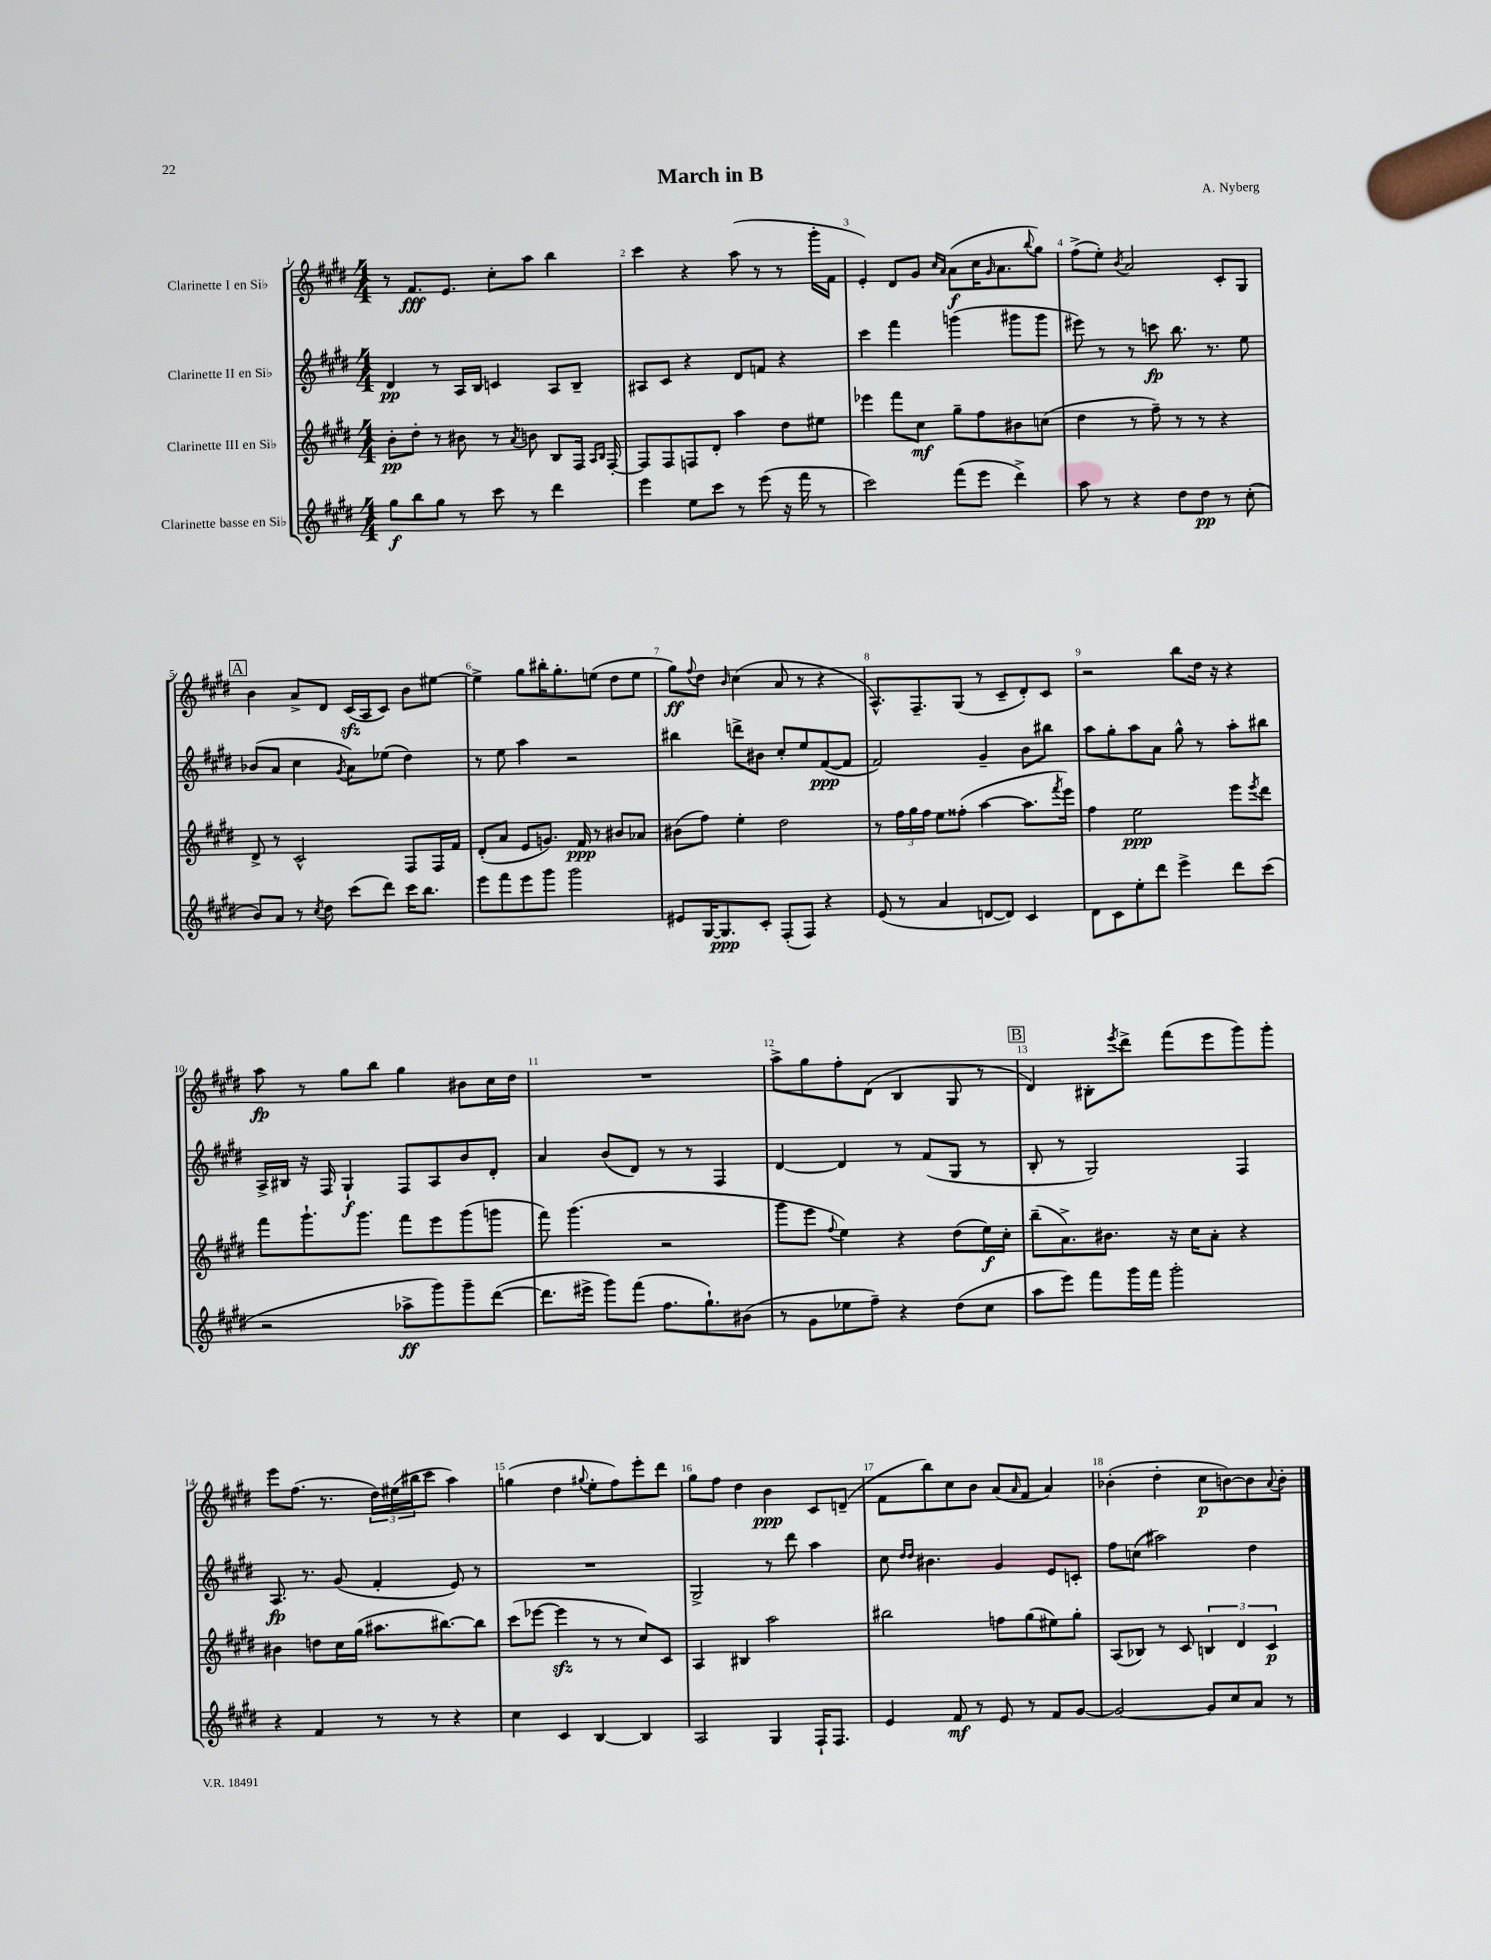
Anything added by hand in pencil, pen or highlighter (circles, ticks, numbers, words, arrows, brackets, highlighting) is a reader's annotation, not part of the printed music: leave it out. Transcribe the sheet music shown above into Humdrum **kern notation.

**kern	**kern	**kern	**kern
*staff4	*staff3	*staff2	*staff1
*clefG2	*clefG2	*clefG2	*clefG2
*k[f#c#g#d#]	*k[f#c#g#d#]	*k[f#c#g#d#]	*k[f#c#g#d#]
*M4/4	*M4/4	*M4/4	*M4/4
8gg#	8b'	4d#	8r
8bb	8dd#'	.	8.f#
8gg#	8r	8r	.
.	.	.	8.e
8r	8b#	16A	.
.	.	16B	.
8ccc#	8r	4c	8cc#'
.	8qa	.	.
8r	8b	.	8aa
4ddd#	8B	8A	4bb
.	16F#	8B~	.
.	16qqA	.	.
.	16qqB	.	.
.	[16F#'	.	.
=	=	=	=
4eee	8F#]	8A#	4ccc#
.	8F#	8c#	.
8ee	8F	4r	4r
8ccc#	8d#'	.	.
8r	4aa	8d#	(8aa
(8eee	.	8f	8r
16r	8dd#	4r	8r
16fff#	.	.	.
8r	8ee#	.	16ggg#'
.	.	.	16f#
=	=	=	=
2ccc#)	4eee-	4ccc#	4e')
.	8fff#	4fff#	8d#
.	8cc#	.	8g#
.	.	.	16qqcc#
.	.	.	16qqa
(8fff#	8gg#~	(4ggg	(8a
8eee	8ff#	.	16cc#
.	.	.	16qqg#
.	.	.	8.a
4ddd#^)	8b#	8ggg#	.
.	.	.	8qqbb
.	(8cc	8ggg#	8gg#)
=	=	=	=
8aa	4dd#	8eee#)	(8ff#^
8r	.	8r	8ee')
.	.	.	8qb
4r	8r	8r	2a
.	8ff#~)	8ccc	.
8dd#	8r	8.bb	.
8dd#	8r	.	.
.	.	8.r	.
8r	4r	.	8c#'
(8cc#'	.	8ee	8G#
=	=	=	=
8b)	8d#^	(8b-	4b
8a	8r	8a	.
8r	2c#^^	4cc#	8a^
8qcc#	.	.	.
8dd#	.	.	8d#
.	.	8qg#	.
(8ccc#	.	8a)	(16c#
.	.	.	16A
8ddd#)	.	(8ee-	8c#)
16ccc#	8F#	4dd#)	8b
8.bb	.	.	.
.	16F#	.	[8ee#
.	16f#	.	.
=	=	=	=
8eee	(8d#'	8r	4ee#^]
8fff#	8a	8ee	.
8eee	8e	4aa	8gg#
8ggg#	8.g)	.	16bb#'
.	.	.	8.gg#'
2ggg#	.	2r	.
.	16f#	.	.
.	8r	.	(8ee
.	8b#	.	8dd#
.	8a-	.	8ee
=	=	=	=
8e#	(8b#	4bb#	8gg#)
.	.	.	8qqff#
[16G#	8ff#)	.	8dd#
8.G#]	.	.	.
.	.	.	16qqb
.	4ee'	8ddd^	(4cc#
8c#'	.	8b#	.
(8F#'	2dd#	8cc#'	8a
8F#)	.	8ee	8r
4r	.	([8f#	4r
.	.	8f#]	.
=	=	=	=
(8e	8r	2f#)	8.A^^)
8r	24ff#	.	.
.	24gg#	.	.
.	.	.	8.F#~
.	24ff#	.	.
4a	8ee	.	.
.	(8ff##'	.	(8G#
[8d	[4aa	4g#~	8r
8d])	.	.	8c#~
4c#	8.aa]	8b	8d#')
.	.	8bb#	8c#
.	8qfff#	.	.
.	16eee)	.	.
=	=	=	=
8d#	4ff#	8aa	2r
8c#	.	8gg#'	.
8ee'	2ee	8aa	.
8ddd#	.	8a	.
4eee^	.	8gg#^^	8bb
.	.	8r	16dd#
.	.	.	16r
8ddd#	8eee	8aa'	4r
.	8qeee	.	.
(8ccc#	8ddd#	8bb#	.
=	=	=	=
2r	8fff#	16A^	8aa
.	.	16B#	.
.	8.ggg#`	16r	8r
.	.	16F#	.
.	.	4G#`	8gg#
.	8.ggg#	.	.
.	.	.	8bb
8aa-^	8fff#	8F#	4gg#
8ggg#)	8eee	8A	.
8ggg#~	(8ggg#	8b	8b#
([8ddd#	8ggg	8d#'	16cc#
.	.	.	16dd#
=	=	=	=
8.ddd#]	8fff#)	4a	1r
.	(4.ggg#	.	.
16eee#^	.	.	.
8ggg#)	.	(8b	.
(8fff#	.	8d#)	.
8.ff#	2r	8r	.
.	.	8r	.
8.gg#`)	.	.	.
.	.	4F#	.
(8b#	.	.	.
=	=	=	=
8r	8ggg#	[4d#	8aa^
8g#	8eee	.	8gg#
.	8qqff#	.	.
8ee-	4ee)	4d#]	8ff#'
8ff#~)	.	.	(8d#
4r	4r	8r	4B
.	.	(8f#	.
(8dd#	(8dd#	8G#	8G#
8cc#	16ee)	8r	8r
.	16cc#'	.	.
=	=	=	=
8aa	(8bb~	8B'	4d#)
8eee)	8.a^)	8r	.
8fff#	.	2G#)	8B#'
.	8.b#	.	.
.	.	.	8qeee
16ggg#	.	.	8ddd#^
16fff#	.	.	.
2ggg#'	16r	.	(8fff#
.	16cc#	.	.
.	8a'	.	8eee
.	4r	4F#	8ggg#)
.	.	.	8ggg#'
=	=	=	=
4r	4b#	8.A	8eee
.	.	.	(8.ff#
.	.	8.r	.
4f#	8dd	.	.
.	.	.	8.r
.	16cc#	(8g#	.
.	(16gg#	.	.
8r	8.aa#	4f#'	24dd#)
.	.	.	(24ee#
.	.	.	24bb#
8r	.	.	8ccc#
.	[8.bb#)	.	.
4r	.	8e)	4aa)
.	8bb#]	8r	.
=	=	=	=
4cc#	(8ccc#	1r	(4gg
.	[8eee-	.	.
4c#	4eee-]	.	4dd#
.	.	.	8qqgg#
[4B	8r	.	8ee'
.	8r	.	8ff#)
4B]	8cc#)	.	8eee'
.	8c#	.	8ddd#
=	=	=	=
2A	4A	2G#^	8gg#
.	.	.	8ff#
.	4B#	.	4dd#
4G#	2aa	8r	4b
.	.	8ddd#	.
16F#`	.	4aa	8c#
8.F#	.	.	.
.	.	.	(8d~
=	=	=	=
4e	2bb#	8cc#	8f#
.	.	16qqdd#	.
.	.	16qqdd#	.
.	.	4.b#	8bb)
8f#	.	.	8cc#
8r	.	.	8b
8e	8ff	4g#	(8a
.	.	.	16qqa
8r	(8gg#	.	8f#
8f#	8ee#)	8e	4a)
[8g#	8gg#'	8c'	.
=	=	=	=
2g#_	(8A	8ff#	(4b-'
.	8B-)	(8cc	.
.	8r	2aa#)	4dd#'
.	8c#	.	.
8g#]	6B	.	8cc#
8cc#	.	.	[8b)
.	6d#	.	.
8a	.	4dd#	8b]
.	6c#	.	.
.	.	.	8qqa
8r	.	.	8b'
==	==	==	==
*-	*-	*-	*-
